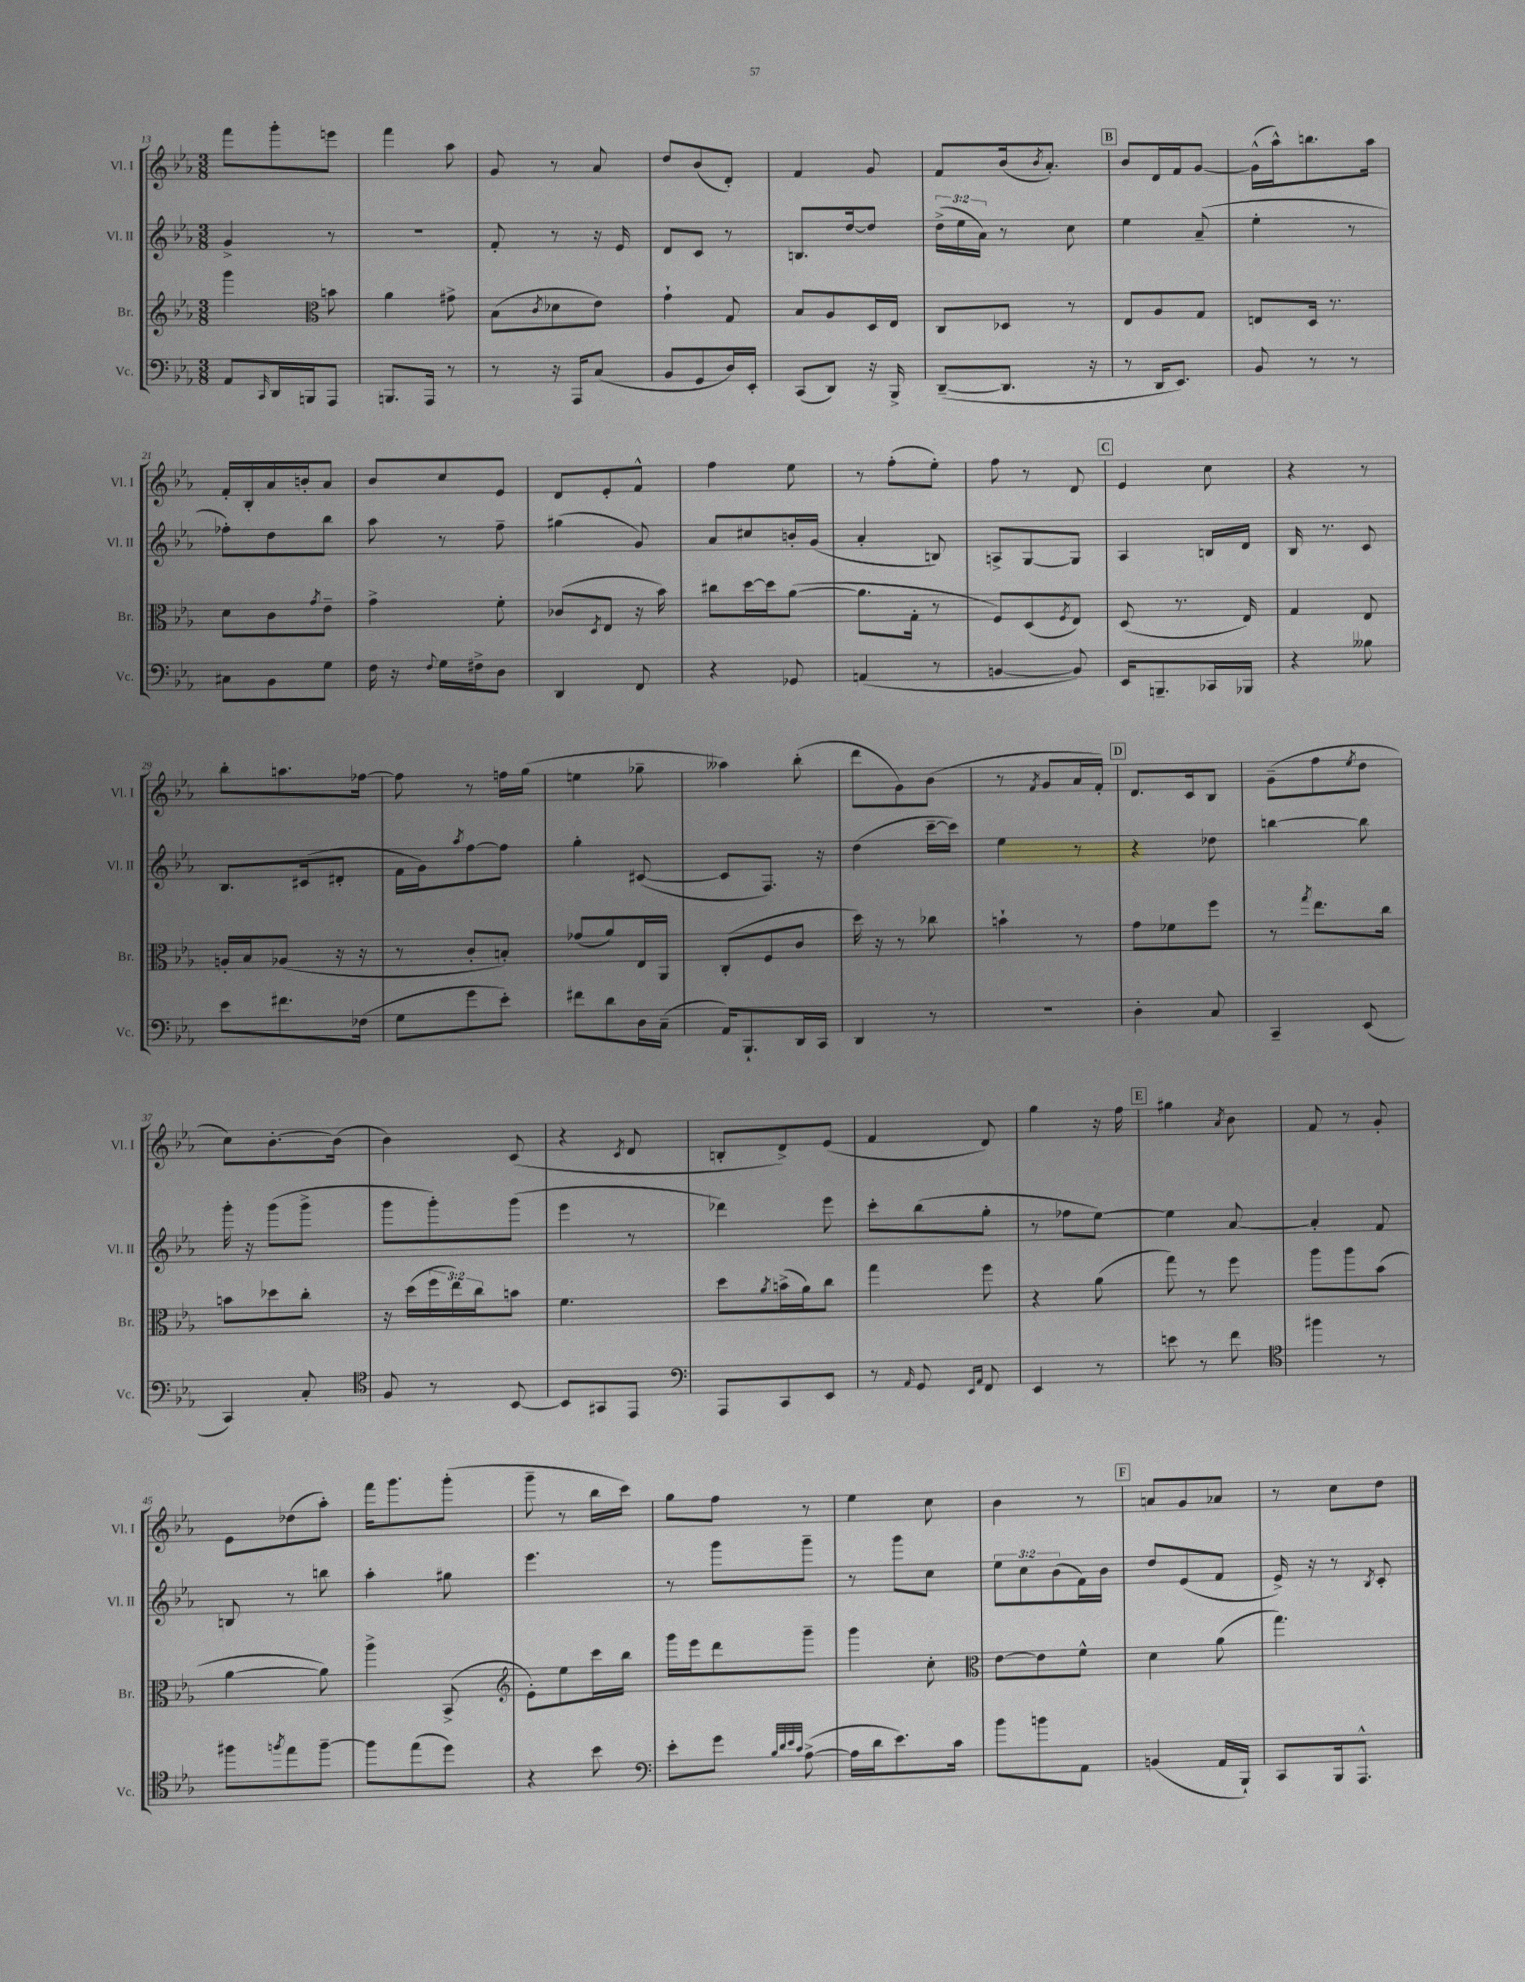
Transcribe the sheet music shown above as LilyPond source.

<<
\new StaffGroup <<
\new Staff = "s0" \with { instrumentName = "Vl. I" shortInstrumentName = "Vl. I" } {
    \clef treble \key ees \major \numericTimeSignature \time 3/8
    f'''8 g'''8-. e'''8 |
    f'''4 aes''8 |
    g'8 r8 aes'8 |
    d''8 bes'8( d'8-.) |
    f'4 g'8 |
    f'8 bes'16( \acciaccatura { bes'8 } aes'8.-.) |
    \mark \markup { \box "B" } bes'8 d'16 f'16 g'8~ |
    g'16-^( aes''16-^) b''8. aes''16 |
    f'16-. bes16-. aes'16 b'16-. aes'8 |
    bes'8 c''8 ees'8 |
    d'8 ees'8-. f'8-^ |
    f''4 ees''8 |
    r8 f''8-.( ees''8-.) |
    f''8 r8 d'8 |
    \mark \markup { \box "C" } ees'4 c''8 |
    r4 r8 |
    bes''8-. a''8. fes''16~ |
    fes''8 r8 f''16 g''16( |
    e''4 ges''8-- |
    aeses''4) bes''8-.( |
    d'''8 g'8) bes'8( |
    r8 \acciaccatura { f'8 } g'8 aes'16 f'16-.) |
    \mark \markup { \box "D" } d'8. c'16 bes8 |
    g'8--( f''8 \acciaccatura { ees''8 } d''8 |
    c''8) bes'8.~-. bes'16( |
    bes'4) c'8( |
    r4 \acciaccatura { c'8 } d'8 |
    b8-. d'8->) ees'8( |
    f'4 d'8) |
    g''4 r16 f''16 |
    \mark \markup { \box "E" } gis''4 \acciaccatura { aes'8 } bes'8 |
    f'8 r8 g'8-. |
    ees'8 des''8( aes''8-.) |
    f'''16 g'''8. g'''8-.( |
    g'''8-- r8 bes''16 c'''16) |
    g''8 f''8 r8 |
    ees''4 c''8 |
    bes'4 r8 |
    \mark \markup { \box "F" } a'8 g'8 aes'8 |
    r8 c''8 d''8 \bar "|." |
}
\new Staff = "s1" \with { instrumentName = "Vl. II" shortInstrumentName = "Vl. II" } {
    \clef treble \key ees \major \numericTimeSignature \time 3/8 \override Staff.TupletNumber.text = #tuplet-number::calc-fraction-text
    g'4-> r8 |
    R4. |
    f'8-. r8 r16 ees'16 |
    d'8 c'8 r8 |
    b8. d''16~ d''8 |
    \tuplet 3/2 { d''16->( ees''16 aes'16) } r8 c''8 |
    \mark \markup { \box "B" } ees''4 aes'8--( |
    ees''4-. r8 |
    fes''8-.) d''8 bes''8 |
    aes''8 r8 f''8-- |
    gis''4( g'8) |
    aes'8 cis''8 b'16-. g'16( |
    aes'4-. b8) |
    a8-> g8~ g8 |
    \mark \markup { \box "C" } aes4 b16 d'16 |
    bes16 r8. c'8 |
    bes8. cis'16( dis'8-. |
    f'16 g'16) \acciaccatura { aes''8 } f''8~ f''8 |
    g''4-. cis'8~( |
    cis'8 f8.) r16 |
    d''4( c'''16~-- c'''16) |
    ees''4 r8 |
    \mark \markup { \box "D" } r4 des''8 |
    b''4~ b''8 |
    g'''16-. r16 g'''8( g'''8-> |
    g'''8 g'''8-.) g'''8( |
    ees'''4 r8 |
    des'''4) ees'''8 |
    c'''8-. bes''8( g''8-. |
    r8 fes''8 ees''8~) |
    \mark \markup { \box "E" } ees''4 aes'8~ |
    aes'4-. f'8 |
    b8 r8 b''8 |
    aes''4-. gis''8 |
    ees'''4. |
    r8 g'''8 g'''8-- |
    r8 g'''8 c''8 |
    \tuplet 3/2 { ees''8 c''8 bes'8( } f'16) bes'16 |
    \mark \markup { \box "F" } d''8 ees'8( f'8 |
    ees'16->) r16 r8 \acciaccatura { bes8 } c'8-. \bar "|." |
}
\new Staff = "s2" \with { instrumentName = "Br." shortInstrumentName = "Br." } {
    \clef treble \key ees \major \numericTimeSignature \time 3/8 \override Staff.TupletNumber.text = #tuplet-number::calc-fraction-text
    g'''4 \clef alto b'8 |
    aes'4 gis'8-> |
    bes8( \acciaccatura { c'8 } des'8 ees'8) |
    g'4-! g8 |
    bes8 aes8 d16 ees16 |
    c8 des8 r8 |
    \mark \markup { \box "B" } ees8 aes8 g8 |
    e8 d16 r8. |
    d'8 c'8 \acciaccatura { g'8 } ees'8-- |
    g'4-> f'8-. |
    ces'8( \acciaccatura { d8 } ees8 r16 bes'16) |
    cis''8 d''16~ d''16 aes'8~( |
    aes'8. g16-. r8 |
    f8) d8( \acciaccatura { f8 } ees8) |
    \mark \markup { \box "C" } d8( r8. ees16) |
    g4 ees8 |
    a16-. bes16 aes8( r16 r16 |
    r8 c'8-. b8-.) |
    ges'8( aes'8) ees16 aes,16 |
    c8-.( f8 c'8 |
    d''16) r16 r8 ces''8 |
    b'4-! r8 |
    \mark \markup { \box "D" } g'8 fes'8 f''8 |
    r8 \acciaccatura { g''8 } ees''8. c''16 |
    b'8 des''8 c''8-. |
    r16 d''16( \tuplet 3/2 { f''16 ees''16) c''16 } b'8 |
    f'4. |
    d''8 \acciaccatura { aes'8 } b'16->( aes'16) c''8 |
    g''4 f''8 |
    r4 aes'8( |
    \mark \markup { \box "E" } g''8) r8 f''8 |
    aes''8 aes''8 bes'8( |
    aes'4~ aes'8) |
    aes''4-> bes,8->( |
    \clef treble ees'8-.) ees''8 c'''16 bes''16 |
    g'''16 ees'''16 d'''8 g'''8-- |
    g'''4 c''8-. |
    \clef alto ees'8~ ees'8 f'8-^ |
    \mark \markup { \box "F" } d'4 aes'8( |
    g''4.) \bar "|." |
}
\new Staff = "s3" \with { instrumentName = "Vc." shortInstrumentName = "Vc." } {
    \clef bass \key ees \major \numericTimeSignature \time 3/8
    aes,8 \grace { c,16 } d,16 b,,16 aes,,8 |
    b,,8. aes,,16 r8 |
    r8 r16 aes,,16 c8( |
    bes,8 g,8 d16) ees,16-. |
    c,8( d,8) r16 bes,,16-> |
    d,8~--( d,8. r16 |
    \mark \markup { \box "B" } r8 d,16 ees,8.) |
    bes,8 r8 r8 |
    cis8 bes,8 g8 |
    f16 r16 \appoggiatura { f8 } g16 fis16-> d8 |
    d,4 f,8 |
    r4 ges,8 |
    a,4( r8 |
    b,4~ b,8) |
    \mark \markup { \box "C" } ees,16 b,,8.-- ces,16 bes,,16 |
    r4 beses8 |
    ees'8 fis'8. fes16( |
    g8 g'8 ees'8-.) |
    fis'8 d'8 d16 c16--( |
    aes,16) bes,,8.-! d,16 c,16 |
    d,4 r8 |
    r4. |
    \mark \markup { \box "D" } d4-. c8 |
    c,4-- ees,8( |
    c,4) c8-. |
    \clef tenor f8 r8 bes,8~ |
    bes,8 gis,8 ees,8 |
    \clef bass aes,,8 c,8 ees,8 |
    r8 \grace { aes,16 } g,8 \grace { ees,16 aes,16 } f,8 |
    ees,4 r8 |
    \mark \markup { \box "E" } e'8 r8 f'8 |
    \clef tenor fis''4 r8 |
    fis''8 \acciaccatura { f''8 } ees''8 f''8~-- |
    f''8 ees''8( d''8) |
    r4 bes'8 |
    \clef bass ees'8-. g'8 \grace { bes32 d'32 ees'32 c'32 } aes8~->( |
    aes16 d'16 ees'8.) c'16 |
    bes'8 b'8 aes,8 |
    \mark \markup { \box "F" } b,4( aes,16 bes,,16-!) |
    c,8 bes,,16 aes,,8.-^ \bar "|." |
}
>>
>>
\layout { \context { \Score currentBarNumber = #13 } }
